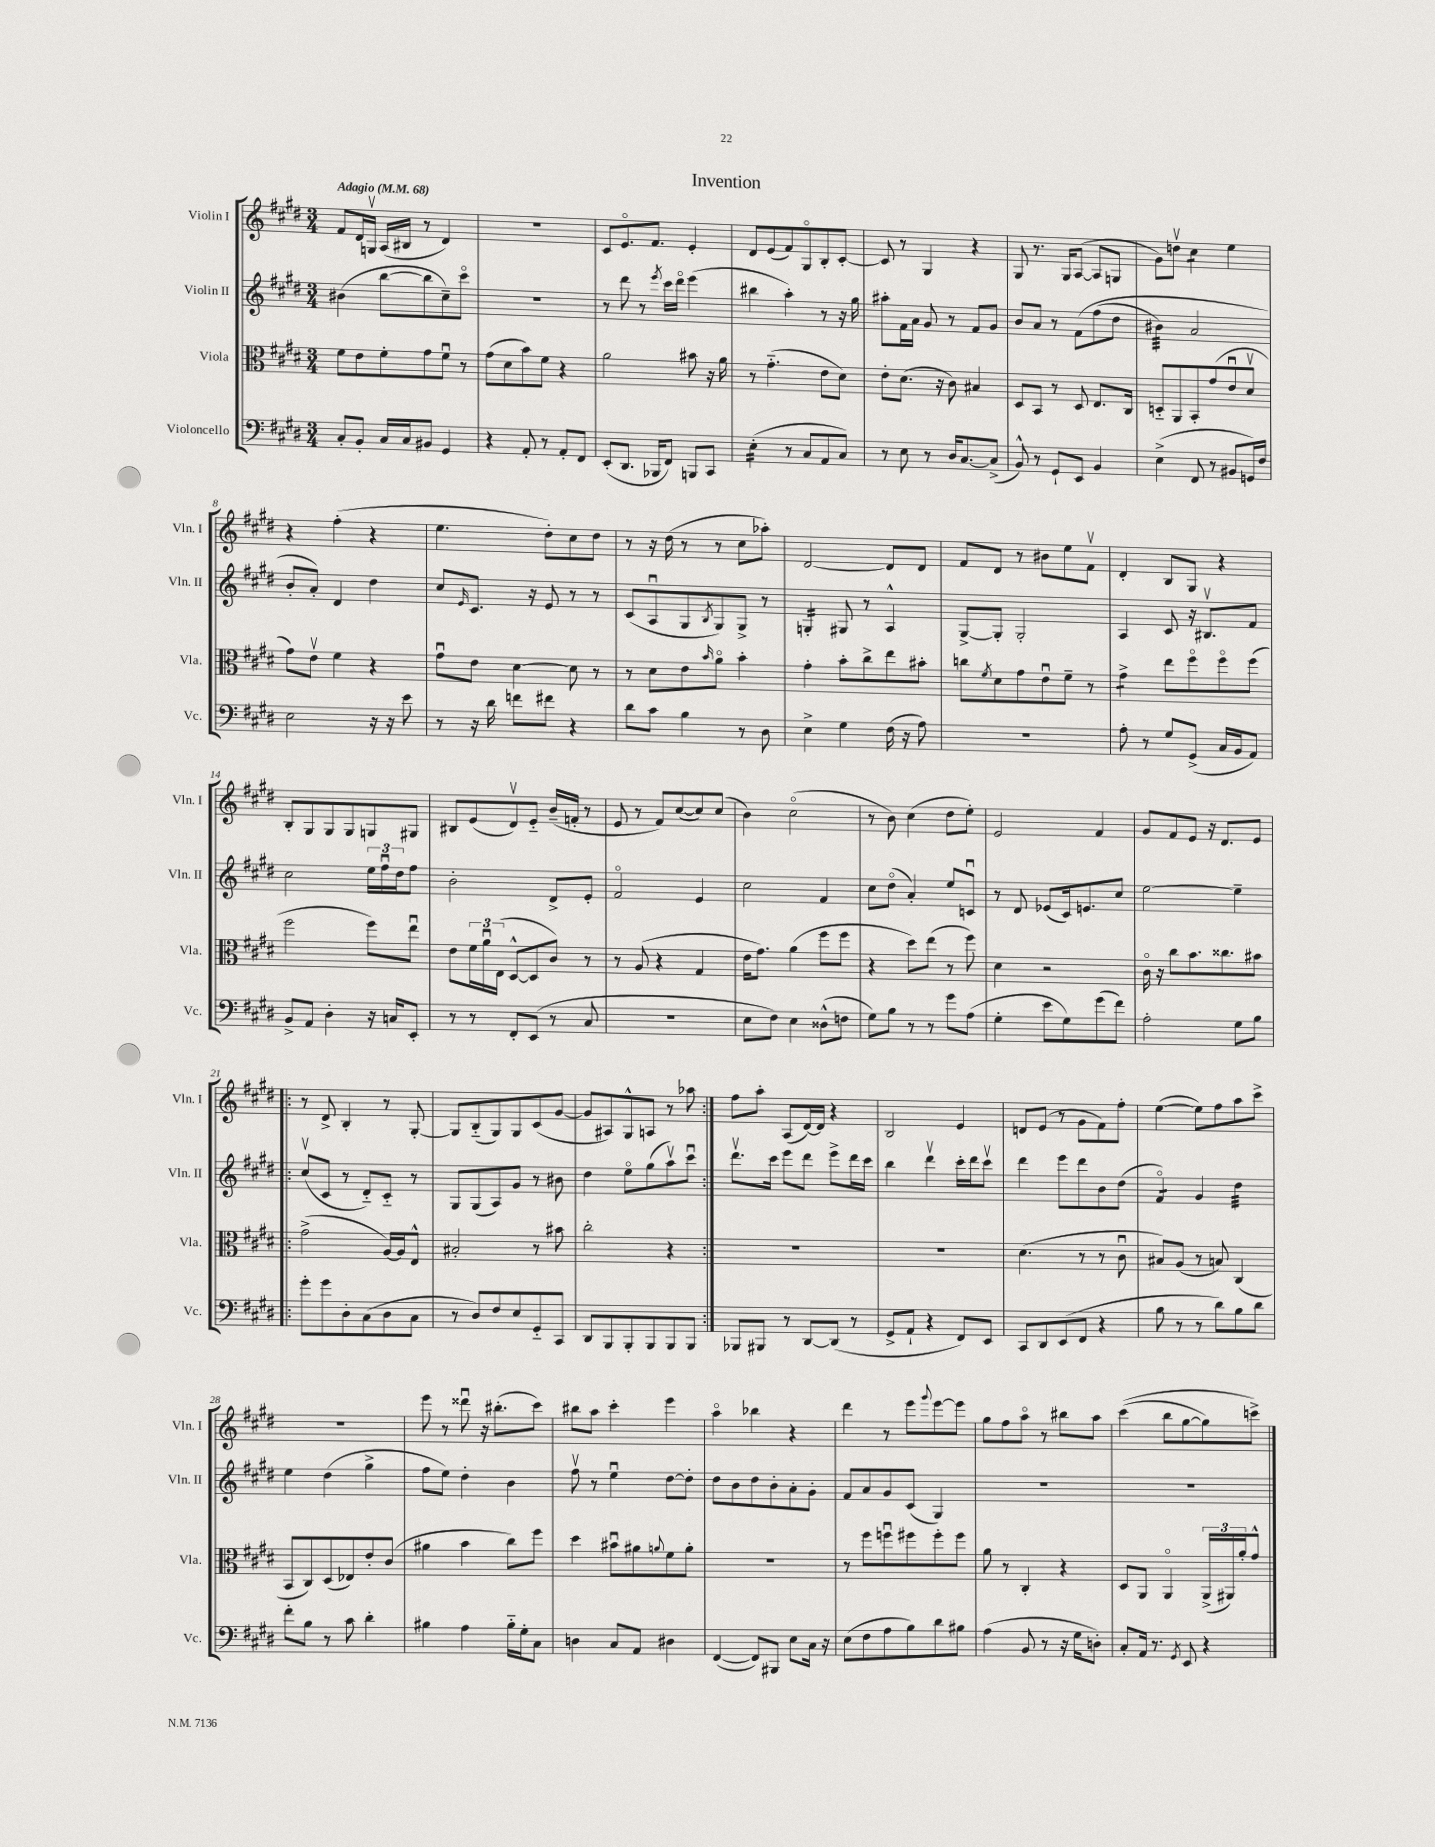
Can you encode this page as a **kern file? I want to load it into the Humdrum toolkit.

**kern	**kern	**kern	**kern
*staff4	*staff3	*staff2	*staff1
*clefF4	*clefC3	*clefG2	*clefG2
*k[f#c#g#d#]	*k[f#c#g#d#]	*k[f#c#g#d#]	*k[f#c#g#d#]
*M3/4	*M3/4	*M3/4	*M3/4
*MM68	*MM68	*MM68	*MM68
8C#'	8f#	(4b#	8f#
8BB'	8e	.	16d#
.	.	.	16Gv
16C#	8f#'	[8bb	(16A
16C#	.	.	16B#
8BB#	8g#	8bb]	8r
4GG#	8f#u	8cc#~)	4d#)
.	8r	8ccc#o	.
=	=	=	=
4r	(8g#	2.r	2.r
.	8d#	.	.
8AA'	8b)	.	.
8r	8f#	.	.
8AA'	4r	.	.
8FF#	.	.	.
=	=	=	=
(8EE'	2a	8r	8c#
8.DD#	.	8ddd#	8.eo
.	.	8r	.
16BBB-	.	.	8.f#
.	.	8qeee	.
8FF#)	.	16ccc#	.
.	.	16ddd#o	.
8BBB	8b#	(4eee	4e'
8CC#	16r	.	.
.	16a	.	.
=	=	=	=
(4E'	8r	4bb#	8d#
.	(4.g#'~	.	(8e
8r	.	4aa')	8f#)
8C#	.	.	8G#o
8AA	8e	8r	8B'
8C#)	8d#)	16r	[8c#'
.	.	16gg#	.
=	=	=	=
8r	8e'	8aa#'	8c#]
8E	(8.d#	16f#	8r
.	.	16a	.
8r	.	8g#	4G#
.	16r	.	.
16D#	8c#)	8r	.
[8.C#	.	.	.
.	4B#	8f#	4r
(8C#^]	.	8g#	.
=	=	=	=
8BB^^)	8D#	8b	8G#
8r	8BB	8a	8.r
8GG#`	8r	8r	.
.	.	.	16G#
8EE	8D#	&(8f#	([8A
4BB	8.E	(8ff#	8A]
.	.	8dd#	8G
.	16C#	.	.
=	=	=	=
(4E^	8D'~	4b#)	8g#)
.	8AA	.	8ddv
8FF#	8BB'	2a	4cc#
8r	(8g#	.	.
8BB#	8eu	.	4ee
16GG)	8d#v	.	.
16F#	.	.	.
=	=	=	=
2E	8g#)	8b'	4r
.	8ev	8a'&)	.
.	4f#	4d#	(4ff#'
16r	4r	4dd#	4r
16r	.	.	.
8e	.	.	.
=	=	=	=
8r	8g#u	8cc#	4.ee
.	.	16qqe	.
16r	8e	8.c#	.
16d#	.	.	.
8f	[4d#	.	.
.	.	16r	.
8f#	.	8e	8dd#')
4r	8d#]	8r	8cc#
.	8r	8r	8dd#
=	=	=	=
8d#	8r	(8c#	8r
8c#	8d#	8Au	16r
.	.	.	(16dd#
4B	8e	8G#	8r
.	16qqb	8qB	.
.	8ao	8G#)	8r
8r	4b'	8G#^	8cc#
8D#	.	8r	8aa-')
=	=	=	=
4E^	4g#'	4G'	[2d#
4G#	8b'	8G#	.
.	8cc#^	8r	.
(16F#	8ee	4A^^	8d#]
16r	.	.	.
8A)	8b#'	.	8d#
=	=	=	=
2.r	8cc	[8G#^	8f#
.	8qf#	.	.
.	8d#	8G#']	8d#
.	8g#	2G#'	8r
.	8eu	.	8b#
.	8f#~	.	8ee
.	8r	.	8f#v
=	=	=	=
8A'	4g#^	4A	4d#'
8r	.	.	.
8G#	8ee	8c#	8B
(8GG#^	8ff#o	16r	8G#
.	.	8.B#v	.
16C#	8ff#o	.	4r
16BB	.	.	.
8AA)	(8ff#	8f#	.
=	=	=	=
8BB^	2ff#	2cc#	8B'
8AA	.	.	8G#
4D#'	.	.	8G#
.	.	.	8G#
16r	8ff#)	24ee	8G
.	.	24ff#u	.
16C	.	.	.
.	.	24dd#	.
8EE'	8eeu	8ff#	8G#
=	=	=	=
8r	8e	2b'	8B#
8r	24f#	.	(8e
.	24au	.	.
.	(24E	.	.
8FF#'	[8D#^^	.	8d#v)
(8EE	8D#]	.	8e'~
8r	8c#)	8d#^	(16b~
.	.	.	16f'
8C#	8r	8e'	8r
=	=	=	=
2.r	8r	2f#o	8e
.	(8A	.	8r
.	4r	.	8f#)
.	.	.	([8cc#
.	4G#	4e	8cc#])
.	.	.	(8cc#
=	=	=	=
8E	16e	2cc#	4b)
.	8.g#)	.	.
8F#)	.	.	.
4E	(4a	.	(2cc#o
(8D##^^	8ff#	4f#	.
8F	8ff#	.	.
=	=	=	=
8G#)	4r	8cc#	8r
8B	.	(8dd#o	8b)
8r	8dd#)	4a')	(4cc#
8r	(8ee	.	.
8g#	8r	8ee	8dd#
(8A	8ff#)	8cu	8ee')
=	=	=	=
4G#'	4d#	8r	2e
.	.	8d#	.
8e	2r	(8e-	.
8G#)	.	16c#)	.
.	.	8.e	.
(8g#	.	.	4f#
8f#)	.	8cc#	.
=	=	=	=
2A'	16c#o	[2ee	8g#
.	16r	.	.
.	8cc#	.	8f#
.	8.b	.	8e
.	.	.	16r
.	8.cc##	.	8.d#
8G#	.	4ee~]	.
8B	8b#	.	8e
=!|:	=!|:	=!|:	=!|:
8g#'	(2g#^	(8cc#v	8r
8g#	.	8c#	8d#^
8D#'	.	8r	4B'
(8C#	.	8d#'~)	.
8D#	[16A)	8c#'~	8r
.	16A]	.	.
8C#	8E^^	8r	[8G#'
=	=	=	=
8r	2B#'	8G#	8G#]
8D#)	.	(8G#	(8B'~
8F#	.	8A)	8G#)
8E	.	8g#	8G#
8GG#'~	8r	8r	(8c#
8CC#	8b#	8b#	[8g#
=	=	=	=
8DD#	2cc#'	4dd#	8g#]
8BBB	.	.	8A#)
8BBB'	.	8eeo	8G#^^
8BBB	.	(8gg#	8A
8BBB	4r	8aav)	8r
8BBB	.	8ccc#u	8aa-
=:|!	=:|!	=:|!	=:|!
8BBB-	2.r	8.ddd#v	8ff#
8BBB#	.	.	8aa'
.	.	16ccc#	.
8r	.	8eee	(8A
[8DD#	.	8ddd#	[16d#)
.	.	.	16d#]
(8DD#]	.	8eee^	4r
8r	.	16ddd#	.
.	.	16ccc#	.
=	=	=	=
8GG#^	2.r	4bb	2B
8AA`	.	.	.
4r	.	4ddd#v	.
8FF#)	.	16ccc#'	4e
.	.	16ddd#	.
8EE	.	8ccc#v	.
=	=	=	=
8CC#	(4.d#	4ddd#	8d
8DD#	.	.	(8e
(8EE	.	8eee	8r
8FF#	8r	8ddd#	8g#
4r	8r	8b	8f#)
.	8c#u	(8dd#	8ff#'
=	=	=	=
8B	8B#)	4f#o)	([4ee
8r	(8A	.	.
8r	8r	4g#	8ee])
8d#)	8B)	.	8ff#
8B	(4C#	4dd#	8aa
8d#	.	.	8ccc#^
=	=	=	=
8f#'	8BB	4ee	2.r
8B	8C#)	.	.
8r	(8D#	(4dd#	.
8c#	8E-)	.	.
4d#'	8e'	4gg#^	.
.	(8c#	.	.
=	=	=	=
4B#	4a#	8ff#	8eee
.	.	8ee)	8r
4A	4b	4dd#'	8ddd##u
.	.	.	16r
.	.	.	(8.bb#'
16B#'~	8cc#)	4b	.
16G#'	.	.	.
8C#	8ff#	.	8ccc#)
=	=	=	=
4D	4dd#	8ff#v	8bb#
.	.	8r	8aa
8C#	8b#u	4eeu	4ccc#'
8AA	8a#	.	.
.	8qqa	.	.
4D#	8f#	[8dd#	4eee
.	8a'	8dd#']	.
=	=	=	=
([4FF#	2.r	8dd#	4aao
.	.	8b	.
8FF#])	.	8dd#	4bb-
8BBB#	.	8b'	.
8E	.	8a'	4r
16C#	.	8g#'	.
16r	.	.	.
=	=	=	=
(8E	8r	8f#	4ddd#
8F#	8ff#	8a	.
8A	8ffu	8g#	8r
8B)	8ff#	(8c#	8eee
.	.	.	8qqggg#
8d#	8ff#'	4G#)	[8eee
8B#	8ff#	.	8eee]
=	=	=	=
(4A	8a	2.r	8gg#
.	8r	.	8ff#
8BB	4C#'	.	8aao
8r	.	.	8r
16r	4r	.	8bb#
16G#	.	.	.
8D')	.	.	8aa
=	=	=	=
8C#'	8D#	2.r	&((4ccc#
16AA	8AA	.	.
8.r	.	.	.
.	4AAo	.	8bb
8qGG#	.	.	.
8EE	.	.	[8gg#
4r	(24AA^	.	8gg#])
.	24AA#)	.	.
.	24a'	.	.
.	8g#^^	.	8ccc^&)
==	==	==	==
*-	*-	*-	*-
